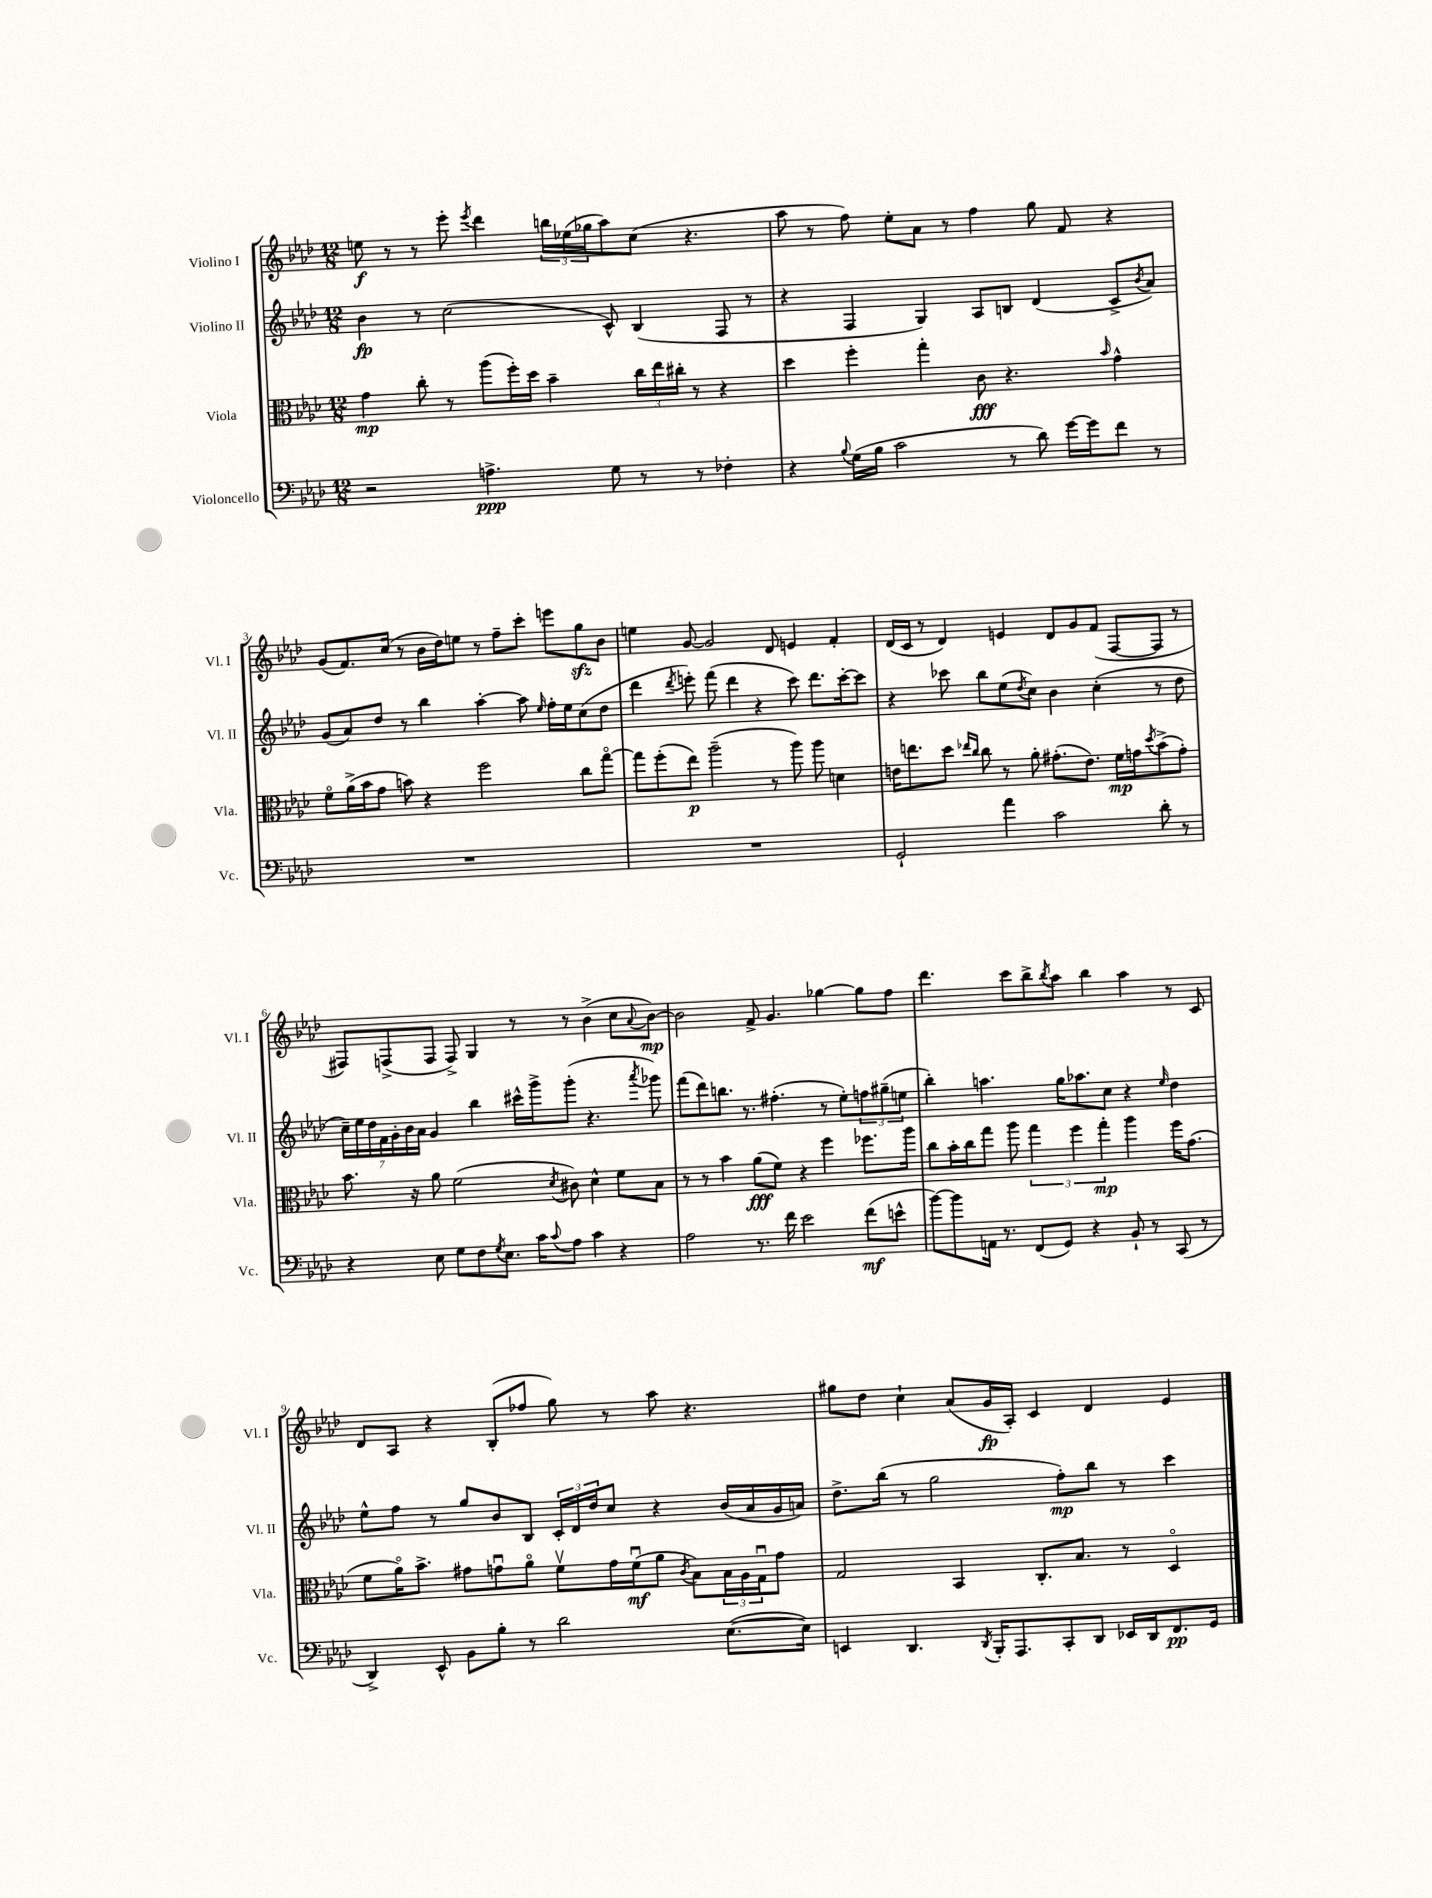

**kern	**kern	**kern	**kern
*staff4	*staff3	*staff2	*staff1
*clefF4	*clefC3	*clefG2	*clefG2
*k[b-e-a-d-]	*k[b-e-a-d-]	*k[b-e-a-d-]	*k[b-e-a-d-]
*M12/8	*M12/8	*M12/8	*M12/8
2r	4g	4b-	8ee
.	.	.	8r
.	8cc'	8r	8r
.	8r	(2cc	8eee-'
.	.	.	8qeee-
4.A^	(8aa-	.	4ddd-
.	16ff')	.	.
.	16dd-	.	.
.	4b-~	.	24bb
.	.	.	(24ee-
.	.	.	24gg-
8G	.	8c^^)	8aa-)
8r	24cc	(4B-	(8cc
.	24ee-	.	.
.	24cc#'	.	.
8r	8r	.	4.r
4F-'	4r	8F	.
.	.	8r	.
=	=	=	=
4r	4dd-	4r	8aa-
.	.	.	8r
8qqB-	.	.	.
(16G	4ff'	4F	8ff)
16B-	.	.	.
2c	.	.	8ee-'
.	4gg'	4G)	8a-
.	.	.	8r
.	8c	8A-	4ff
8r	4.r	8B	.
8d-)	.	(4d-	8gg
[16g	.	.	8f
16g]	.	.	.
.	16qqb-	.	.
8f	4g^^	8c^	4r
.	.	8qb-	.
8r	.	8a-)	.
=	=	=	=
1.r	8fo	(8g	(8g
.	(16a-^	8a-)	8.f)
.	16b-	.	.
.	8g	8dd-	.
.	.	.	(16cc
.	8b)	8r	8r
.	4r	4bb-	16b-
.	.	.	16dd-)
.	.	.	8ee
.	2ff	[4aa-'	8r
.	.	.	8ff~
.	.	8aa-]	8ccc'
.	.	16qqee-	.
.	.	16ff'	8eee
.	.	16ee-	.
.	8cc	(8cc	8gg
.	[8ggo	8dd-	8b-
=	=	=	=
1.r	8gg]	4ddd-	4ee
.	(8ff'	.	.
.	.	8qddd-	.
.	8ee-)	8eee')	[8g
.	(2aa-~	(8fff	2g]
.	.	4ddd-	.
.	.	4r	.
.	8r	.	8d-
.	8aa-)	8ccc)	4e
.	8aa-	8.ddd-	.
.	4d	.	4f'
.	.	[16ccc'	.
.	.	8ccc]	.
=	=	=	=
2GG`	16e	4r	(16d-
.	8.ee	.	16c
.	.	.	8r
.	8dd-	8ccc-	4d-)
.	16qqee-	.	.
.	16qqcc	.	.
.	8cc	8bb-	.
4a-	8r	(8ee-	4e
.	.	8qdd-	.
.	8a-'	8cc)	.
2c	(8.g#'	4b-	8d-
.	.	.	8g
.	8.e)	.	.
.	.	(4cc'	(8f
.	16f	.	[8F
.	16g	.	.
.	8qdd-	.	.
8d-'	(8b-^	8r	8F]
8r	8g')	8dd-	8r
=	=	=	=
4r	8.b-	28cc~)	8F#)
.	.	28ee-	.
.	.	28dd-	.
.	.	28f	.
.	.	.	(8F^
.	.	28g'	.
.	.	28b-	.
.	16r	.	.
.	.	28a-	.
8E-	8a-	4g	8F
8G	(2f	.	8F^)
8F	.	4bb-	4G
8qG	.	.	.
8.E-	.	.	.
.	.	16ccc#^^	8r
16c	.	16ggg^	.
8qqc	8qd-	.	.
8A-	8c#)	(8ggg'	8r
4c	4d-^^	4.r	(4b-^
4r	8f	.	8cc
.	.	8qaaa-	8qqa-
.	8B-	8ggg-)	[8b-)
=	=	=	=
2A-	8r	(8fff	2b-]
.	8r	8ddd-)	.
.	4b-	8.bb	.
.	.	8.r	.
8.r	(8a-	.	8f^
.	8f)	(4.ff#'	4.g
16f	.	.	.
2e-	4r	.	.
.	4ff	8r	[4gg-
.	.	8ee-')	.
(8f	8.ff-	12ff	8gg-]
.	.	(12gg#~	.
8e^^	.	.	8ff
.	.	12ee	.
.	16aa-	.	.
=	=	=	=
[8b-)	8cc	4bb-')	4.ddd-
8b-]	16b-'	.	.
.	16cc	.	.
16AA	8gg	4.aa	.
8.r	.	.	.
.	8aa-	.	8ccc
(8FF	6gg	.	8bb-^
.	.	.	8qbb-
8GG)	.	16gg	8aa-
.	6ff	.	.
.	.	8.aa-	.
4r	.	.	4bb-
.	6gg'	.	.
.	.	8cc	.
8BB-`	4aa-	4r	4aa-
8r	.	.	.
.	.	16qqee-	.
(8CC	16ff	4dd-	8r
.	(8.g	.	.
8r	.	.	8c
=	=	=	=
4DD-^)	8f	8ee-^^	8d-
.	16a-o)	8ff	8A-
.	8.b-^	.	.
8EE-^^	.	8r	4r
8BB-	8g#	8gg	.
8B-'	8gu	8b-	(8B-'
8r	8a-o	8B-	8ff-
2d-	8fv	24c'	8gg)
.	.	24d-	.
.	.	24dd-	.
.	16g	8cc	8r
.	(16fu	.	.
.	8a-	4r	8aa-
.	8qc	.	.
.	8B-)	.	4.r
([8.E-	24B-	(16b-	.
.	24A-	.	.
.	.	16a-	.
.	24Gu	.	.
.	8g	16g	.
16E-])	.	16a)	.
=	=	=	=
4EE	2G	8.dd-^	8gg#
.	.	.	8dd-
.	.	(16bb-	.
4.DD-	.	8r	4cc`
.	.	2gg	.
.	4BB-	.	(8a-
8qDD-	.	.	.
16BBB-'	.	.	16g
8.AAA-	.	.	16A-')
.	8.C'	.	4c
8CC'	.	8ff')	.
.	8.B-	.	.
8DD-	.	8bb-	4d-
16EE-	8r	8r	.
16DD-	.	.	.
8.FF	4D-o	4ccc	4e-
16GG	.	.	.
==	==	==	==
*-	*-	*-	*-
